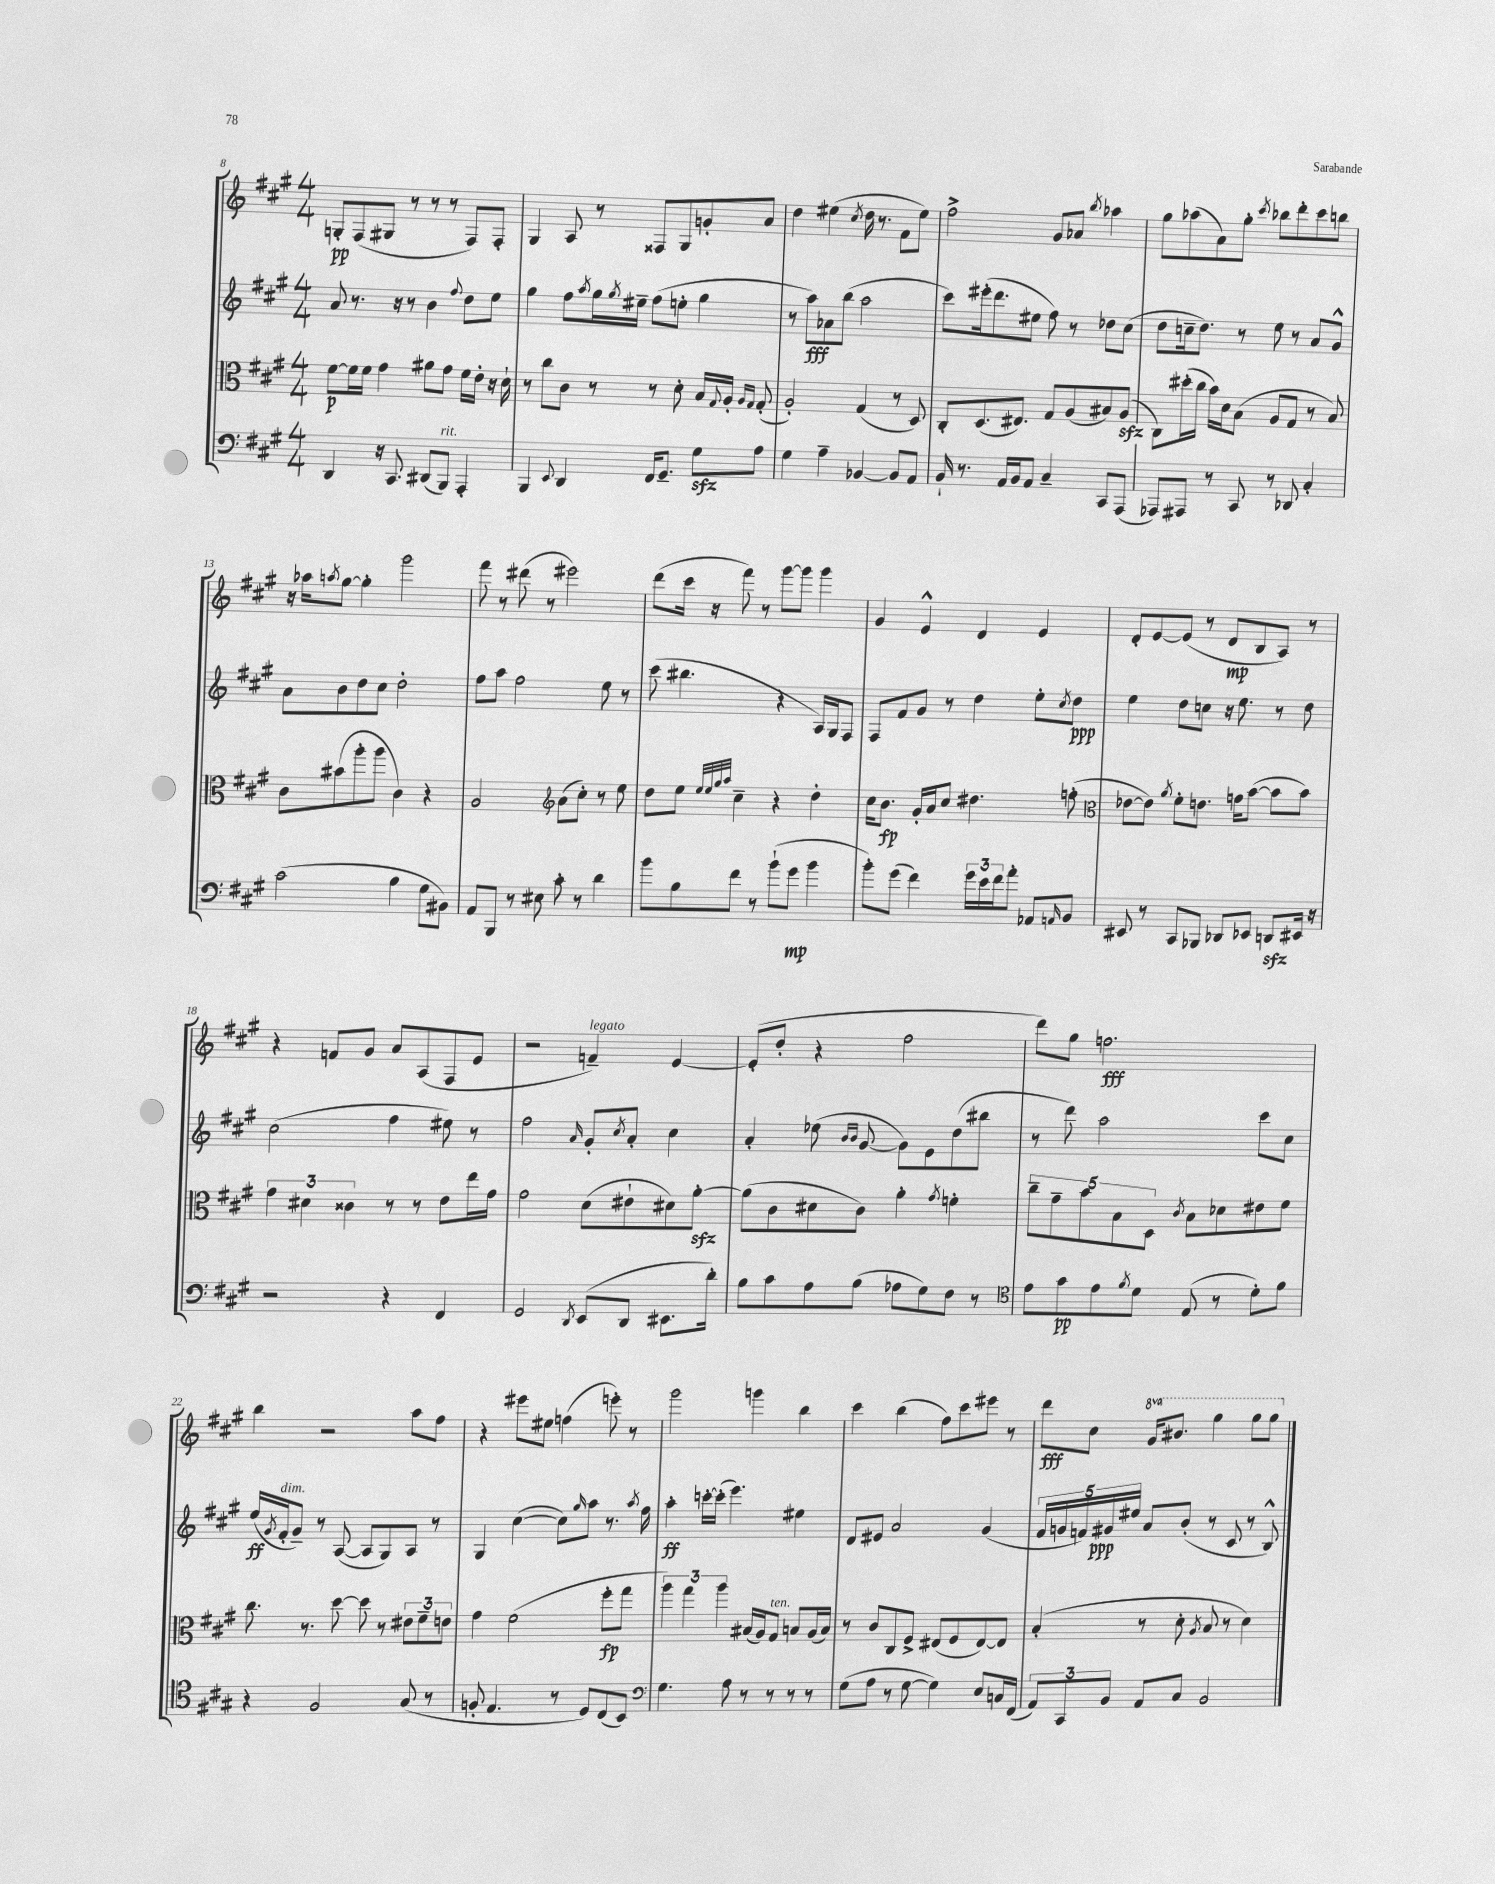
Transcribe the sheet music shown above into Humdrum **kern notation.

**kern	**dynam	**kern	**dynam	**kern	**dynam	**kern	**dynam
*part4	*part4	*part3	*part3	*part2	*part2	*part1	*part1
*staff4	*staff4	*staff3	*staff3	*staff2	*staff2	*staff1	*staff1
*clefF4	*	*clefC3	*	*clefG2	*	*clefG2	*
*k[f#c#g#]	*	*k[f#c#g#]	*	*k[f#c#g#]	*	*k[f#c#g#]	*
*M4/4	*	*M4/4	*	*M4/4	*	*M4/4	*
=8	=8	=8	=8	=8	=8	=8	=8
4DD/	.	[8f#\L	p	8a/	.	8Gn'/L	pp
.	.	16f#\L]	.	8.r	.	(8F#/	.
.	.	16f#\JJ	.	.	.	.	.
16r	.	4g#\	.	.	.	8G#X/J	.
8.CC#/	.	.	.	16r	.	.	.
.	.	.	.	8r	.	8r	.
(8DD#X/L	.	8a#X\L	.	4b\	.	8r	.
!LO:TX:a:i:t=rit.	!	!	!	!	!	!	!
8BBB/J)	.	8g#\J	.	.	.	8r	.
.	.	.	.	8qqff#/	.	.	.
4AAA'/	.	16f#\LL	.	8dd\L	.	8F#/L)	.
.	.	16e'\JJ	.	.	.	.	.
.	.	16r	.	8ee\J	.	8F#'/J	.
.	.	16d`\	.	.	.	.	.
=9	=9	=9	=9	=9	=9	=9	=9
4BBB/	.	8r	.	4gg#\	.	4G#/	.
.	.	8cc#\L	.	.	.	.	.
8qqEE/	.	.	.	.	.	.	.
4DD/	.	8c#\J	.	8ff#\L	.	8A/	.
.	.	.	.	8qaa/	.	.	.
.	.	8r	.	16gg#\L	.	8r	.
.	.	.	.	8qgg#/	.	.	.
.	.	.	.	16ee#X~\JJ	.	.	.
16FF#/KL	.	8r	.	(8ff#\L	.	8F##X/L	.
8.GG#~/J	.	.	.	.	.	.	.
.	.	8d'\	.	8een'\J	.	8G#/	.
8G#zz\L	.	16B/LL	.	4gg#\	.	8gn'/	.
.	.	8qqG#/	.	.	.	.	.
.	.	16A'/JJ	.	.	.	.	.
.	.	16qqA/LL	.	.	.	.	.
.	.	16qqG#/JJ	.	.	.	.	.
8A\J	.	(8G#'/	.	.	.	8a/J	.
=10	=10	=10	=10	=10	=10	=10	=10
4G#\	.	2A'/)	.	8r	.	4dd\	.
.	.	.	.	8aa\L)	fff	.	.
4A~\	.	.	.	8a-X\	.	(4ee#X\	.
.	.	.	.	(8bb\J	.	.	.
.	.	.	.	.	.	8qcc#/	.
[4BB-X/	.	(4G#/	.	2aa\	.	16dd\	.
.	.	.	.	.	.	8.r	.
8BB-/L]	.	8r	.	.	.	8f#\L	.
8AA/J	.	8D/)	.	.	.	8ee#\J)	.
=11	=11	=11	=11	=11	=11	=11	=11
16BB`/	.	8C#'/L	.	8ccc#\L)	.	2ff#^\	.
8.r	.	.	.	.	.	.	.
.	.	(8.D/	.	(16eee#X'\k	.	.	.
.	.	.	.	8.ddd\	.	.	.
16AA/LL	.	.	.	.	.	.	.
16BB/J	.	8.E#X/J)	.	.	.	.	.
8AA/J	.	.	.	8ee#X\J	.	.	.
4C#~/	.	8G#/L	.	8ff#\)	.	8g#/L	.
.	.	(8A/	.	8r	.	8a-X/J	.
.	.	.	.	.	.	8qbb/	.
8CC#/L	.	8B#X/)	.	8dd-X\L	.	4aa-X\	.
(8AAA/J	.	(8Azz/J	.	(8cc#\J	.	.	.
=12	=12	=12	=12	=12	=12	=12	=12
8AAA-X/L)	.	8C#\L)	.	8dd\L	.	8gg#\L	.
8AAA#X/J	.	(16dd#X'\L	.	16ccn~\k	.	(8aa-X\	.
.	.	16cc#\JJ	.	8.dd\J)	.	.	.
8r	.	16b\LL)	.	.	.	8a\)	.
.	.	16d\J	.	.	.	.	.
8CC#/	.	(8B\J	.	8r	.	8gg#'\J	.
.	.	.	.	.	.	8qccc#/	.
8r	.	8A/L	.	8ee\	.	8bb-X\L	.
8DD-X/	.	8G#/J	.	8r	.	8ddd'\	.
4C#'/	.	8r	.	8a/L	.	8ccc#\	.
.	.	8B/)	.	8g#^^/J	.	8bbn\J	.
!!LO:LB:g=z
=13	=13	=13	=13	=13	=13	=13	=13
(2c#\	.	8c#\L	.	8a\L	.	16r	.
.	.	.	.	.	.	16aa-X\KL	.
.	.	.	.	.	.	8qaan/	.
.	.	(8b#X\	.	8b\	.	[8gg#\J	.
.	.	8aa'\	.	8dd\	.	4gg#'\]	.
.	.	8aa\J	.	8cc#\J	.	.	.
4B\	.	4c#\)	.	2dd'\	.	2ggg#\	.
8G#\L	.	4r	.	.	.	.	.
8BB#X\J)	.	.	.	.	.	.	.
=14	=14	=14	=14	=14	=14	=14	=14
8AA/L	.	2A/	.	8ff#\L	.	8fff#\	.
8BBB/J	.	.	.	8aa\J	.	8r	.
8r	.	.	.	2ff#\	.	(8ddd#X\	.
8E#X\	.	.	.	.	.	8r	.
*	*	*clefG2	*	*	*	*	*
8c#'\	.	(8a\L	.	.	.	2eee#X\)	.
8r	.	8cc#'\J)	.	.	.	.	.
4d\	.	8r	.	8ee\	.	.	.
.	.	8ee\	.	8r	.	.	.
=15	=15	=15	=15	=15	=15	=15	=15
8b\L	.	8dd\L	.	(8ccc#\	.	(8ddd\L	.
8B\	.	8ee\J	.	4.bb#X\	.	16ccc#\Jk	.
.	.	.	.	.	.	16r	.
.	.	32qqee/LLL	.	.	.	.	.
.	.	32qqee/	.	.	.	.	.
.	.	32qqgg#/	.	.	.	.	.
.	.	32qqaa/JJJ	.	.	.	.	.
8f#\J	.	4cc#~\	.	.	.	8fff#\)	.
8r	.	.	.	.	.	8r	.
(8b`\L	.	4r	.	4r	.	[8ggg#\L	.
8g#\J	mp	.	.	.	.	8ggg#\J]	.
4b\	.	4dd'\	.	16A/LL)	.	4ggg#\	.
.	.	.	.	16G#/J	.	.	.
.	.	.	.	8F#/J	.	.	.
=16	=16	=16	=16	=16	=16	=16	=16
8b'\L)	.	16cc#\KL	.	8F#/L	.	4g#/	.
.	.	8.b\J	fp	.	.	.	.
(8g#\J	.	.	.	8f#/	.	.	.
4f#\)	.	16g#'/LL	.	8g#/J	.	4e^^/	.
.	.	16a/J	.	.	.	.	.
.	.	8cc#/J	.	8r	.	.	.
24g#\LL	.	4.dd#X\	.	4dd\	.	4d/	.
24e\	.	.	.	.	.	.	.
24f#\J	.	.	.	.	.	.	.
8a'\J	.	.	.	.	.	.	.
8AA-X/L	.	.	.	8ee'\L	.	4e/	.
16qqAAn/	.	.	.	8qcc#/	.	.	.
8BB/J	.	(8ffn'\	.	8dd\J	ppp	.	.
=17	=17	=17	=17	=17	=17	=17	=17
*	*	*clefC3	*	*	*	*	*
8EE#X/	.	[8e-X\L	.	4ee\	.	8d'/L	.
8r	.	8e-\J])	.	.	.	[8e/	.
.	.	8qa/	.	.	.	.	.
8CC#/L	.	8f#'\L	.	8dd\L	.	(8e/J]	.
8BBB-X/J	.	8.en\J	.	8ccn\J	.	8r	.
8DD-X/L	.	.	.	16r	.	8d/L	mp
.	.	16gn\KL	.	8.ee\	.	.	.
8EE-X/J	.	([8b\J	.	.	.	8B/	.
8DDnzz/L	.	8b\L]	.	8r	.	8A/J)	.
16EE#X/Jk	.	8b\J)	.	8dd\	.	8r	.
16r	.	.	.	.	.	.	.
!!LO:LB:g=z
=18	=18	=18	=18	=18	=18	=18	=18
2r	.	6g#\	.	(2cc#\	.	4r	.
.	.	6d#X\	.	.	.	.	.
.	.	.	.	.	.	8fn/L	.
.	.	6c##X\	.	.	.	.	.
.	.	.	.	.	.	8g#/J	.
4r	.	8r	.	4ff#\	.	8a/L	.
.	.	8r	.	.	.	(8A/	.
4FF#/	.	8e\L	.	8ee#X\)	.	8F#/	.
.	.	16ee\L	.	8r	.	8e/J	.
.	.	16g#\JJ	.	.	.	.	.
=19	=19	=19	=19	=19	=19	=19	=19
2GG#/	.	2g#\	.	2ff#\	.	2r	.
8qDD/	.	.	.	16qqa/	.	.	.
!	!	!	!	!	!	!LO:TX:a:i:t=legato	!
(8EE/L	.	(8d\L	.	8g#'/L	.	4fn~/)	.
.	.	.	.	8qcc#/	.	.	.
8DD/J	.	8e#X`\	.	8a'/J	.	.	.
8.EE#X\L	.	8d#X\)	.	4cc#\	.	[4e/	.
.	.	[8azz'\J	.	.	.	.	.
16d'\Jk)	.	.	.	.	.	.	.
=20	=20	=20	=20	=20	=20	=20	=20
8B\L	.	(8a\L]	.	4a'/	.	(8e'/L]	.
8c#\	.	8c#\	.	.	.	8dd'/J	.
8A\	.	8d#X\	.	(8ee-X\	.	4r	.
.	.	.	.	16qqb/LL	.	.	.
.	.	.	.	16qqb/JJ	.	.	.
(8B\J	.	8c#\J)	.	[8g#/	.	.	.
8A-X\L	.	4a'\	.	8g#\L])	.	2ff#\	.
8G#\)	.	.	.	8e\	.	.	.
.	.	8qg#/	.	.	.	.	.
8F#\J	.	4fn'\	.	(8dd\	.	.	.
8r	.	.	.	8bb#X\J	.	.	.
=21	=21	=21	=21	=21	=21	=21	=21
*clefC4	*	*	*	*	*	*	*
8e\L	.	10cc#~\L	.	8r	.	8ddd\L)	.
.	.	10g#~\	.	.	.	.	.
8g#\	pp	.	.	8ddd\)	.	8gg#\J	.
.	.	10b\	.	.	.	.	.
8e\	.	.	.	2aa\	.	2.ffn\	fff
.	.	10B\	.	.	.	.	.
8qf#/	.	.	.	.	.	.	.
8d\J	.	.	.	.	.	.	.
.	.	10D\J	.	.	.	.	.
.	.	8qc#/	.	.	.	.	.
(8E/	.	8B\L	.	.	.	.	.
8r	.	8d-X\	.	.	.	.	.
8d'\L)	.	8e#X\	.	8ccc#\L	.	.	.
8f#\J	.	8f#\J	.	8cc#\J	.	.	.
!!LO:LB:g=z
=22	=22	=22	=22	=22	=22	=22	=22
4r	.	8.cc#\	.	(16ee/LL	ff	4bb\	.
.	.	.	.	8qg#/	.	.	.
!	!	!	!	!LO:TX:a:i:t=dim.	!	!	!
.	.	.	.	16f#'/J	.	.	.
.	.	.	.	8g#~/J)	.	.	.
.	.	8.r	.	.	.	.	.
2F#/	.	.	.	8r	.	2r	.
.	.	[8dd\	.	([8A/	.	.	.
.	.	8dd\]	.	8A/L]	.	.	.
.	.	8r	.	8G#/)	.	.	.
(8G#/	.	12e#X\L	.	8A/J	.	8aa\L	.
.	.	12f#~\	.	.	.	.	.
8r	.	.	.	8r	.	8ff#\J	.
.	.	12en\J	.	.	.	.	.
=23	=23	=23	=23	=23	=23	=23	=23
8Fn'/	.	4g#\	.	4G#/	.	4r	.
4.E/	.	.	.	.	.	.	.
.	.	(2f#\	.	([4cc#\	.	8eee#X\L	.
.	.	.	.	.	.	8ee#X\J	.
8r	.	.	.	8cc#\L])	.	(4ffn\	.
.	.	.	.	16qqgg#/	.	.	.
8D/L)	.	.	.	8aa\J	.	.	.
(8C#/	.	8ff#'\L	fp	8.r	.	8eeen'\)	.
8BB/J)	.	8gg#\J	.	.	.	8r	.
.	.	.	.	8qaa/	.	.	.
.	.	.	.	16ff#\	.	.	.
=24	=24	=24	=24	=24	=24	=24	=24
*clefF4	*	*	*	*	*	*	*
4.G#\	.	6aa\)	.	4aa'\	ff	2ggg#\	.
.	.	6gg#\	.	.	.	.	.
.	.	.	.	[16cccn'\LL	.	.	.
.	.	.	.	(16ccc'\JJ]	.	.	.
.	.	6aa\	.	.	.	.	.
8A\	.	.	.	4.eee\)	.	.	.
8r	.	(16B#X/LL	.	.	.	4gggn\	.
.	.	16A/J)	.	.	.	.	.
!	!	!LO:TX:a:i:t=ten.	!	!	!	!	!
8r	.	8G#/J	.	.	.	.	.
8r	.	8Bn/L	.	4ee#X\	.	4bb\	.
8r	.	(16A/L	.	.	.	.	.
.	.	16B/JJ)	.	.	.	.	.
=25	=25	=25	=25	=25	=25	=25	=25
(8G#\L	.	8r	.	8d/L	.	4ccc#\	.
8A\J	.	8c#/L	.	8e#X/J	.	.	.
8r	.	8C#/	.	2a/	.	(4bb\	.
[8G#\	.	8F#^/J	.	.	.	.	.
4G#\])	.	(8E#X/L	.	.	.	8ff#\L)	.
.	.	8F#/	.	.	.	8ccc#\	.
8E/L	.	[8E#/)	.	(4g#/	.	8eee#X\J	.
16Cn/L	.	8E#/J]	.	.	.	8r	.
(16FF#/JJ	.	.	.	.	.	.	.
=26	=26	=26	=26	=26	=26	=26	=26
12AA/L)	.	(4B'/	.	20f#/LL	.	8ddd\L	fff
.	.	.	.	20gn/	.	.	.
12CC#/	.	.	.	.	.	.	.
.	.	.	.	20fn/)	.	.	.
.	.	.	.	.	.	8cc#\J	.
.	.	.	.	20g#X/	ppp	.	.
12BB/J	.	.	.	.	.	.	.
.	.	.	.	20ee#X/JJ	.	.	.
*	*	*	*	*	*	*8va	*
8AA/L	.	8r	.	8a/L	.	16gg#/KL	.
.	.	.	.	.	.	8.bb#X/J	.
8C#/J	.	8d'\	.	(8b'/J	.	.	.
.	.	8qA/	.	.	.	.	.
2BB/	.	8B/	.	8r	.	4ggg#\	.
.	.	8r	.	8c#/	.	.	.
.	.	4d\)	.	8r	.	8ggg#\L	.
.	.	.	.	8B^^/)	.	8ggg#\J	.
*	*	*	*	*	*	*X8va	*
==	==	==	==	==	==	==	==
*-	*-	*-	*-	*-	*-	*-	*-
